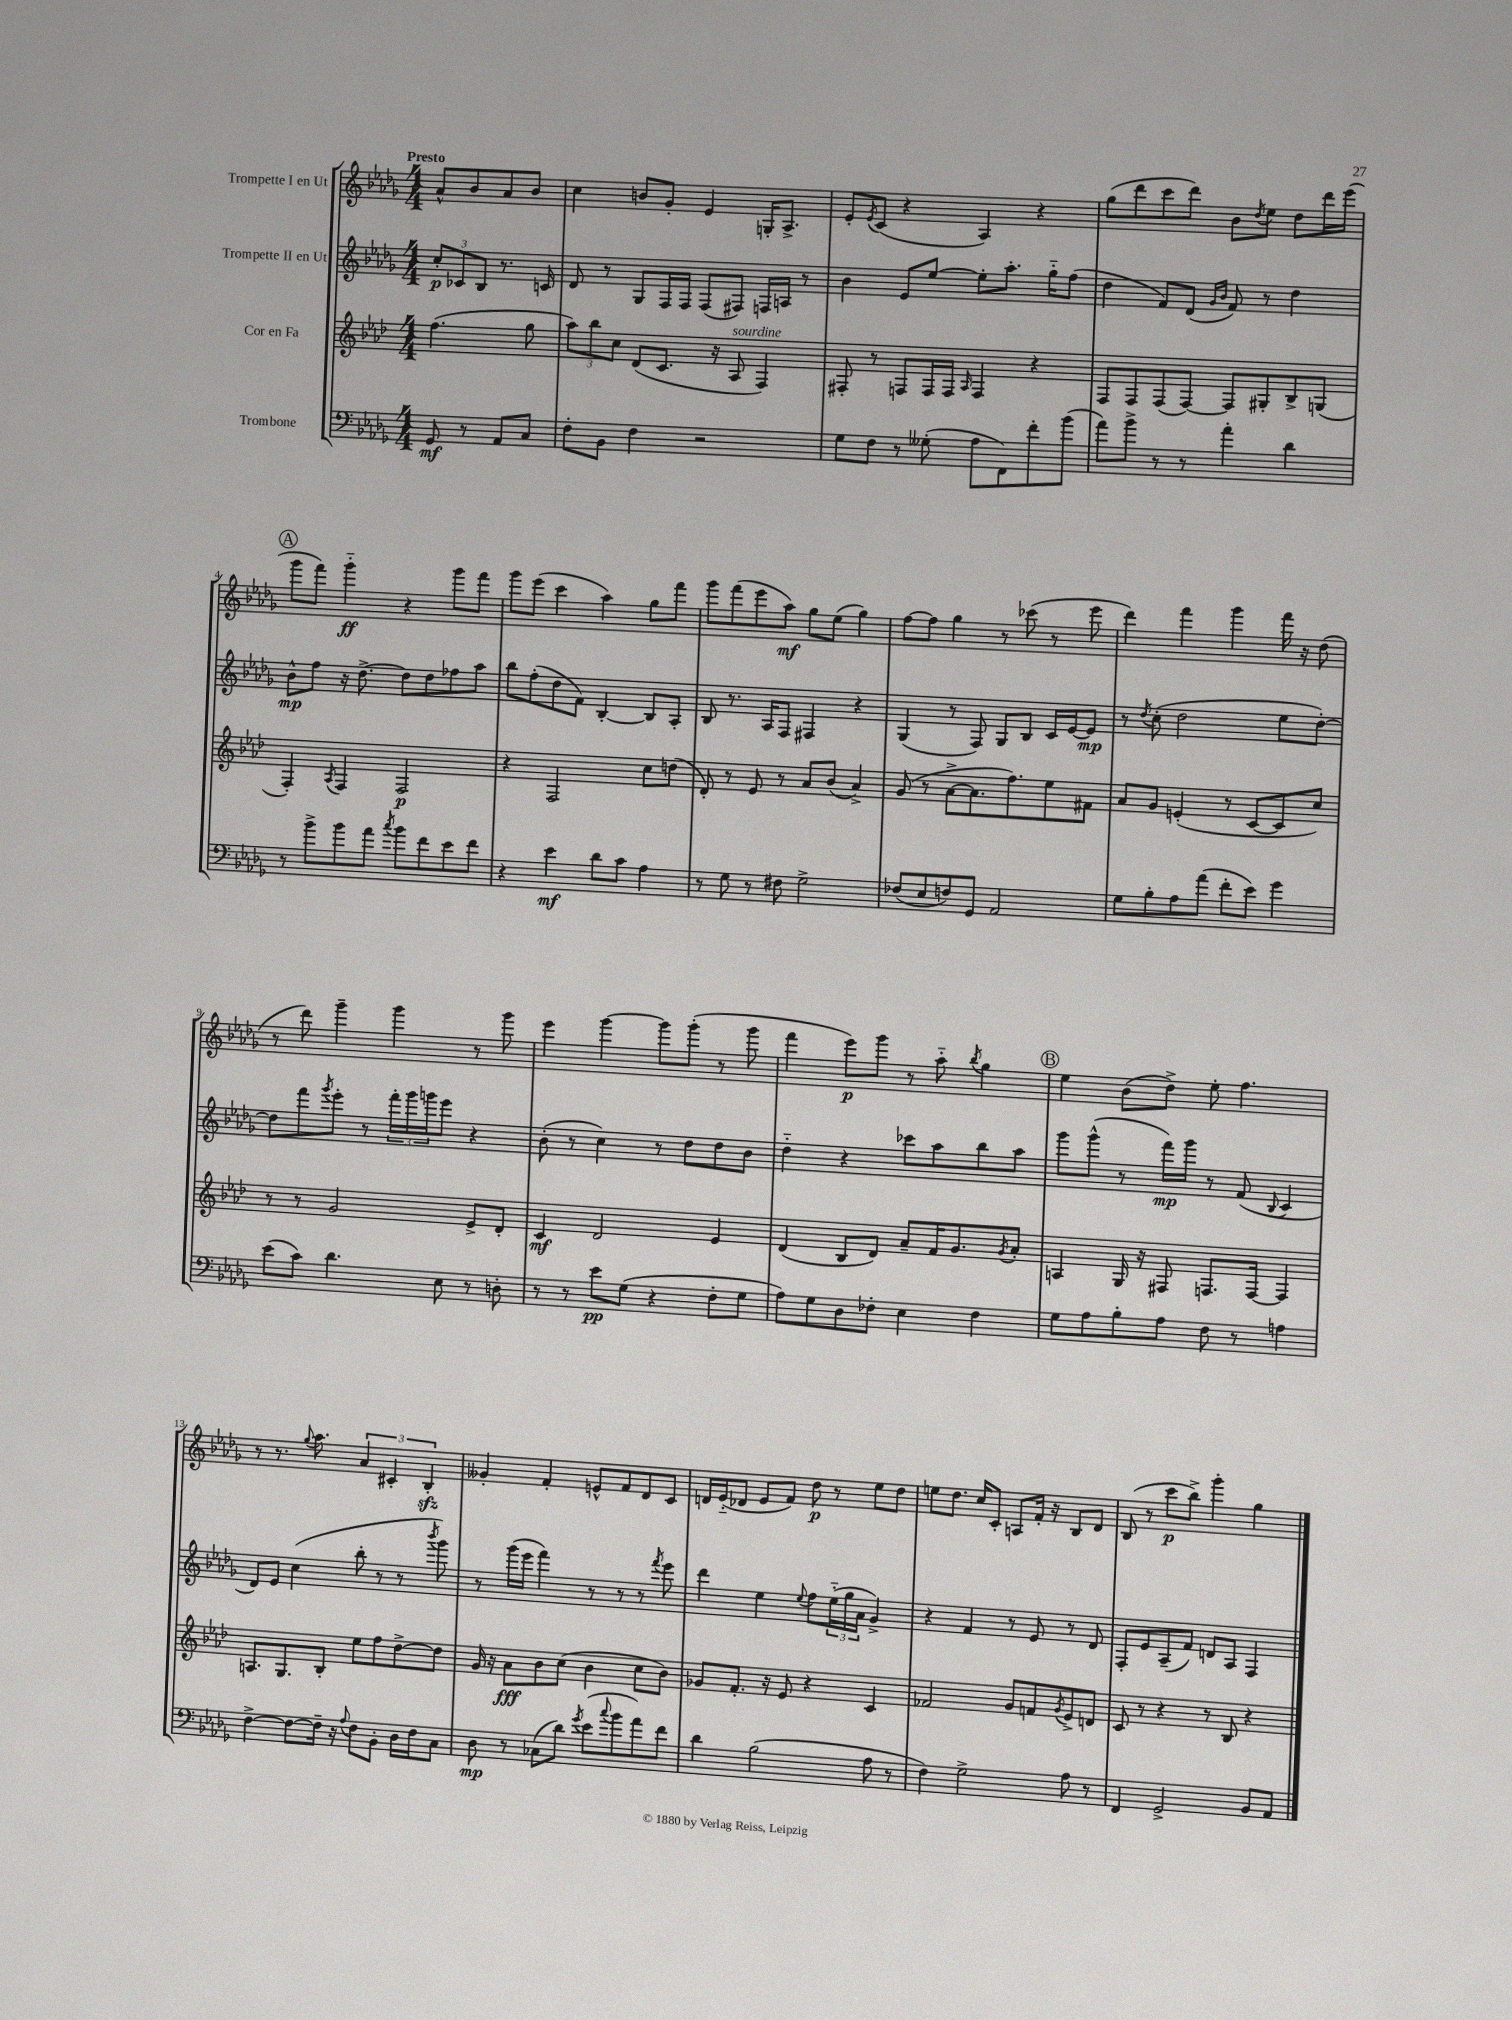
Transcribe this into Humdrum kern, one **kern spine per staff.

**kern	**kern	**kern	**kern
*staff4	*staff3	*staff2	*staff1
*clefF4	*clefG2	*clefG2	*clefG2
*k[b-e-a-d-g-]	*k[b-e-a-d-]	*k[b-e-a-d-g-]	*k[b-e-a-d-g-]
*M4/4	*M4/4	*M4/4	*M4/4
8GG-	(4.ff	12cc'	8a-^^
.	.	12c-	.
8r	.	.	8b-
.	.	12B-	.
8AA-	.	8.r	8a-
8C	8gg	.	8b-
.	.	16c	.
=	=	=	=
8F'	12aa-)	8d-	4cc
.	12bb-	.	.
8BB-	.	8r	.
.	12cc	.	.
4F	(8d-	8G-	8b
.	8.c	16F	8g-'
.	.	16F	.
2r	.	(8F	4e-
.	16r	.	.
.	8A-	8F#)	.
.	4F)	16F	16G'
.	.	16A	8.A-^
.	.	8r	.
=	=	=	=
8G-	8F#'	4b-	8e-'
.	.	.	8qe-
8F	8r	.	(8c
8r	8F	8e-	4r
(8G--'	16F	[8ee-	.
.	16F	.	.
.	16qqA-	.	.
8A-	4F	8ee-']	4A-)
8FF)	.	8.aa-'	.
8f'	4r	.	4r
.	.	16gg-'~	.
(8b-	.	(8ff	.
=	=	=	=
8a-)	8F	4dd-	(8gg-
8b-^	8F	.	8ddd-
8r	(8F	8f)	8ccc
8r	[8F)	(8d-	8ddd-)
.	.	16qqg-	.
.	.	16qqb-	.
4a-'	8F]	8f)	8b-
.	.	.	8qdd-
.	8G#'	8r	8ee-
4d-	8B-^	4dd-	8dd-
.	(8G	.	16ddd-
.	.	.	(16eee-
=	=	=	=
8r	4F')	8b-^^	8ggg-
8b-^	.	8ff	8fff)
.	8qA-	.	.
8b-	4F	16r	4ggg-'~
.	.	[8.dd-^	.
8a-	.	.	.
8qcc	.	.	.
8b-	2F	8dd-]	4r
8f	.	8dd-	.
8e-	.	8ff-	8ggg-
8f	.	8aa-	8fff
=	=	=	=
4r	4r	8bb-	8ggg-
.	.	(8ff'	(8eee-
4e-	2F	8dd-	4ccc
.	.	8f)	.
8d-	.	[4B-'	4aa-)
8c	.	.	.
4A-	8cc	8B-]	8gg-
.	(8dd	8A-'	8fff
=	=	=	=
8r	8d-')	8B-	8ggg-
8G-	8r	8.r	(8fff
8r	8e-	.	8eee-
.	.	16A-	.
8F#	8r	8F	8aa-)
2G-^	8a-	4F#	8gg-
.	(8b-	.	(8ee-
.	4a-^)	4r	4gg-)
=	=	=	=
(8F-	(8g	(4G-	[8ff
8E-	8r	.	8ff]
8F)	[8a-^	8r	4gg-
8GG-	8.a-]	8F)	.
2AA-	.	8G-	8r
.	8.ff)	.	.
.	.	8B-	(8ccc-
.	8ee-	16c	8r
.	.	[16e-	.
.	8f#	8e-]	8eee-
=	=	=	=
8G-	8a-	8r	4ddd-)
.	.	8qdd-	.
8B-'	8g	(8cc'	.
8A-	(4e'	2dd-	4fff
(8a-	.	.	.
8f'	8r	.	4ggg-
8e-)	[8c	.	.
4g-	8c]	8ee-	16fff
.	.	.	16r
.	8cc)	[8dd-')	(8dd-
=	=	=	=
(8e-	8r	8dd-]	8r
8c)	8r	8fff	8ddd-)
.	.	8qggg-	.
4.d-	2g	8eee-'	4ggg-~
.	.	8r	.
.	.	24fff'	4ggg-
.	.	24ggg-	.
.	.	24ggg	.
8E-	.	8eee-	.
8r	8e-^	4r	8r
8D'	8d-'	.	8ggg-
=	=	=	=
8r	4c	(8b-'	4eee-
8r	.	8r	.
8e-	2d-	4cc)	[4ggg-
(8G-	.	.	.
4r	.	8r	8ggg-]
.	.	8dd-	(8ggg-'
8F'	4e-	8dd-	8r
8G-	.	8b-	8ggg-
=	=	=	=
8A-)	(4d-	4dd-'~	4fff
8G-	.	.	.
8D-	8B-	4r	8eee-)
8F-'	8d-)	.	8ggg-
4E-	8a-~	8ccc-	8r
.	16f	8aa-	8aa-'~
.	8.g	.	.
.	.	.	8qbb-
4F-	.	8bb-	4gg-
.	8qg	.	.
.	8a-'	8aa-	.
=	=	=	=
8G-	4A	8ggg-	4ee-
8A-	.	(8ggg-^^	.
8B-'	16G	8r	(8b-
.	16r	.	.
8A-	8F#	16fff)	8dd-^)
.	.	16ggg-	.
8F	8.F	8r	8ee-'
8r	.	(8f	4.ff
.	[16F	.	.
.	.	8qqB-	.
4A	4F]	4c	.
=	=	=	=
[4F^	8.A	8d-)	8r
.	.	8e-	8.r
.	8.G	.	.
8F_	.	(4cc	.
.	.	.	8qqgg-
.	.	.	8.aa-
16F~]	8B-'	.	.
16r	.	.	.
8qqA-	.	.	.
8F	8ee-	8bb-'	6a-
8BB-'	8ff	8r	.
.	.	.	6c#'
16D-	[8dd-^	8r	.
16F	.	.	.
.	.	.	6B-'
.	.	8qbbb-	.
8C	8dd-]	8ggg-)	.
=	=	=	=
8D-	16g	8r	4g--'
.	16r	.	.
8r	8a-	(16ggg-	.
.	.	16eee-	.
(8C-	8b-	4fff)	4f'
8d-)	(8cc	.	.
8qg-	.	.	.
(8e-	4b-	8r	8e^^
8qqcc	.	.	.
8b-	.	8r	8f
8a-)	8cc	8r	8d-
.	.	8qfff	.
8f	8b-)	8eee-	8c
=	=	=	=
4d-	8g-	4ddd-	16d
.	.	.	(16e-'~
.	8.f'	.	8d-
(2B-	.	4ee-	8e-
.	16r	.	.
.	8e-	.	8f)
.	.	8qqee-	.
.	4r	8ff	8dd-
.	.	(24ee-'~	8r
.	.	24gg-	.
.	.	24a-	.
8A-	4c	4g-^)	8ee-
8r	.	.	8dd-
=	=	=	=
4F)	2f-	4r	8ee
.	.	.	8.dd-
2G-^	.	4f	.
.	.	.	16cc
.	.	.	8c'
.	8g	8r	8A
.	8f	8e-	16f'
.	.	.	16r
.	8qg	.	.
8A-	8e-^	8r	8B-
8r	8d	8d-	8d-
=	=	=	=
4FF	8c	8F'	(8B-
.	8r	8e-	8r
2GG-^	4r	(8A-~	8ccc
.	.	8f)	8bb-^)
.	8r	8d	4ggg-'
.	8B-	8A-	.
8BB-	4r	4F	4gg-
8AA-	.	.	.
==	==	==	==
*-	*-	*-	*-
